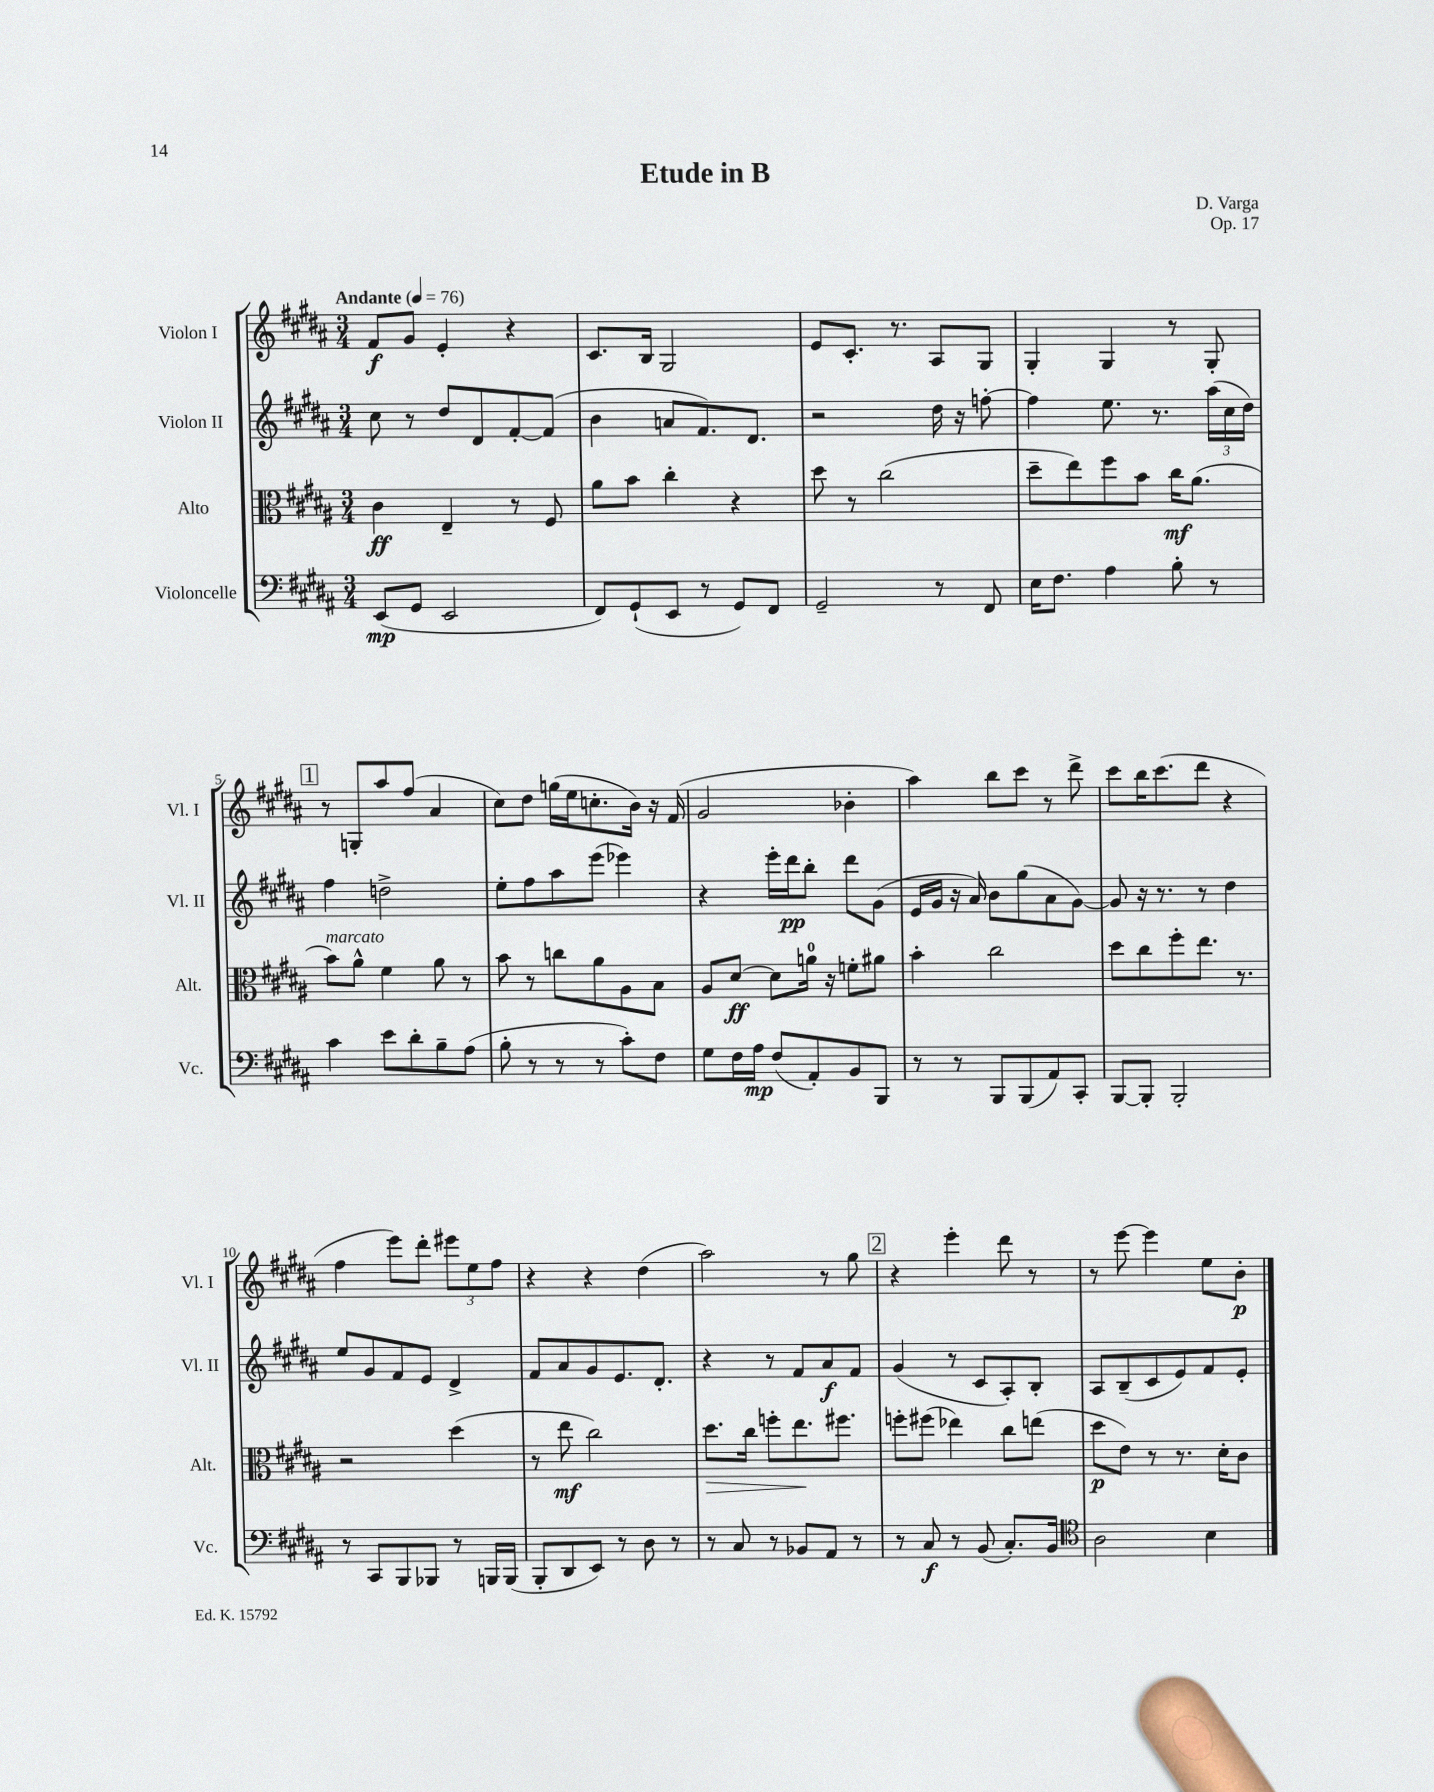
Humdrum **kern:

**kern	**kern	**kern	**kern
*staff4	*staff3	*staff2	*staff1
*clefF4	*clefC3	*clefG2	*clefG2
*k[f#c#g#d#a#]	*k[f#c#g#d#a#]	*k[f#c#g#d#a#]	*k[f#c#g#d#a#]
*M3/4	*M3/4	*M3/4	*M3/4
*MM76	*MM76	*MM76	*MM76
(8EE	4c#	8cc#	8f#
8GG#	.	8r	8g#
2EE	4E~	8dd#	4e'
.	.	8d#	.
.	8r	[8f#'	4r
.	8F#	(8f#]	.
=	=	=	=
8FF#)	8a#	4b	8.c#
(8GG#`	8b	.	.
.	.	.	16B
8EE	4cc#'	8a	2G#
8r	.	8.f#)	.
8GG#)	4r	.	.
.	.	8.d#	.
8FF#	.	.	.
=	=	=	=
2GG#~	8dd#	2r	8e
.	8r	.	8.c#'
.	(2cc#	.	.
.	.	.	8.r
8r	.	16dd#	8A#
.	.	16r	.
8FF#	.	[8ff'	8G#
=	=	=	=
16E	8dd#~	4ff]	4G#'
8.F#	.	.	.
.	8ee)	.	.
4A#	8ff#	8.ee	4G#
.	8b	.	.
.	.	8.r	.
8B'	16cc#	.	8r
.	(8.a#	.	.
8r	.	(24aa#	8G#'
.	.	24cc#	.
.	.	24dd#)	.
=	=	=	=
4c#	8b)	4ff#	8r
.	8a#^^	.	8G'
8e	4f#	2dd^	8aa#
8d#'	.	.	(8ff#
8B~	8a#	.	4a#
(8A#	8r	.	.
=	=	=	=
8B'	8b	8ee'	8cc#)
8r	8r	8ff#	8dd#
8r	8cc	8aa#	(16gg
.	.	.	16ee
8r	8a#	(8eee	8.cc'
8c#')	8A#	4eee-)	.
.	.	.	16b)
8F#	8B	.	16r
.	.	.	(16f#
=	=	=	=
8G#	8A#	4r	2g#
16F#	[8d#	.	.
16A#	.	.	.
(8F#	8d#]	16eee'	.
.	.	16ddd#	.
8AA#')	16a	8bb'	.
.	16r	.	.
8BB	8f'	8ddd#	4b-'
8BBB	8a#	(8g#	.
=	=	=	=
8r	4b'	16e	4aa#)
.	.	16g#	.
8r	.	16r	.
.	.	16a#)	.
8BBB	2cc#	8b	8bb
(8BBB	.	(8gg#	8ccc#
8AA#)	.	8a#	8r
8CC#'	.	[8g#)	8ddd#^
=	=	=	=
[8BBB	8dd#	8g#]	8ccc#
8BBB']	8cc#	16r	16bb
.	.	8.r	(8.ccc#
2BBB'	8ff#'	.	.
.	8.ee	8r	8ddd#
.	.	4dd#	4r
.	8.r	.	.
=	=	=	=
8r	2r	8ee	4ff#
8CC#	.	8g#	.
8BBB	.	8f#	8eee)
8BBB-	.	8e	8ddd#'
8r	(4dd#	4d#^	12eee#
.	.	.	12ee
16BBB	.	.	.
.	.	.	12ff#
(16BBB	.	.	.
=	=	=	=
8BBB'	8r	8f#	4r
8DD#	8ee	8a#	.
8EE)	2cc#)	8g#	4r
8r	.	8.e	.
8D#	.	.	(4dd#
.	.	8.d#'	.
8r	.	.	.
=	=	=	=
8r	8.dd#	4r	2aa#)
8C#	.	.	.
.	16cc#	.	.
8r	8ff'	8r	.
8BB-	8.ee	8f#	.
8AA#	.	8a#	8r
.	8.ff#	.	.
8r	.	8f#	8gg#
=	=	=	=
8r	8ff'	(4g#	4r
8C#	(8ff#	.	.
8r	4ee-)	8r	4eee'
(8BB	.	8c#	.
8.C#')	8cc#	8A#')	8ddd#
.	(8ee	8B'	8r
16BB	.	.	.
=	=	=	=
*clefC4	*	*	*
2A#	8dd#	8A#	8r
.	8e)	(8B~	[8eee
.	8r	8c#	4eee]
.	8.r	8e)	.
4B	.	8f#	8ee
.	16d#'	.	.
.	8c#	8e'	8b'
==	==	==	==
*-	*-	*-	*-
